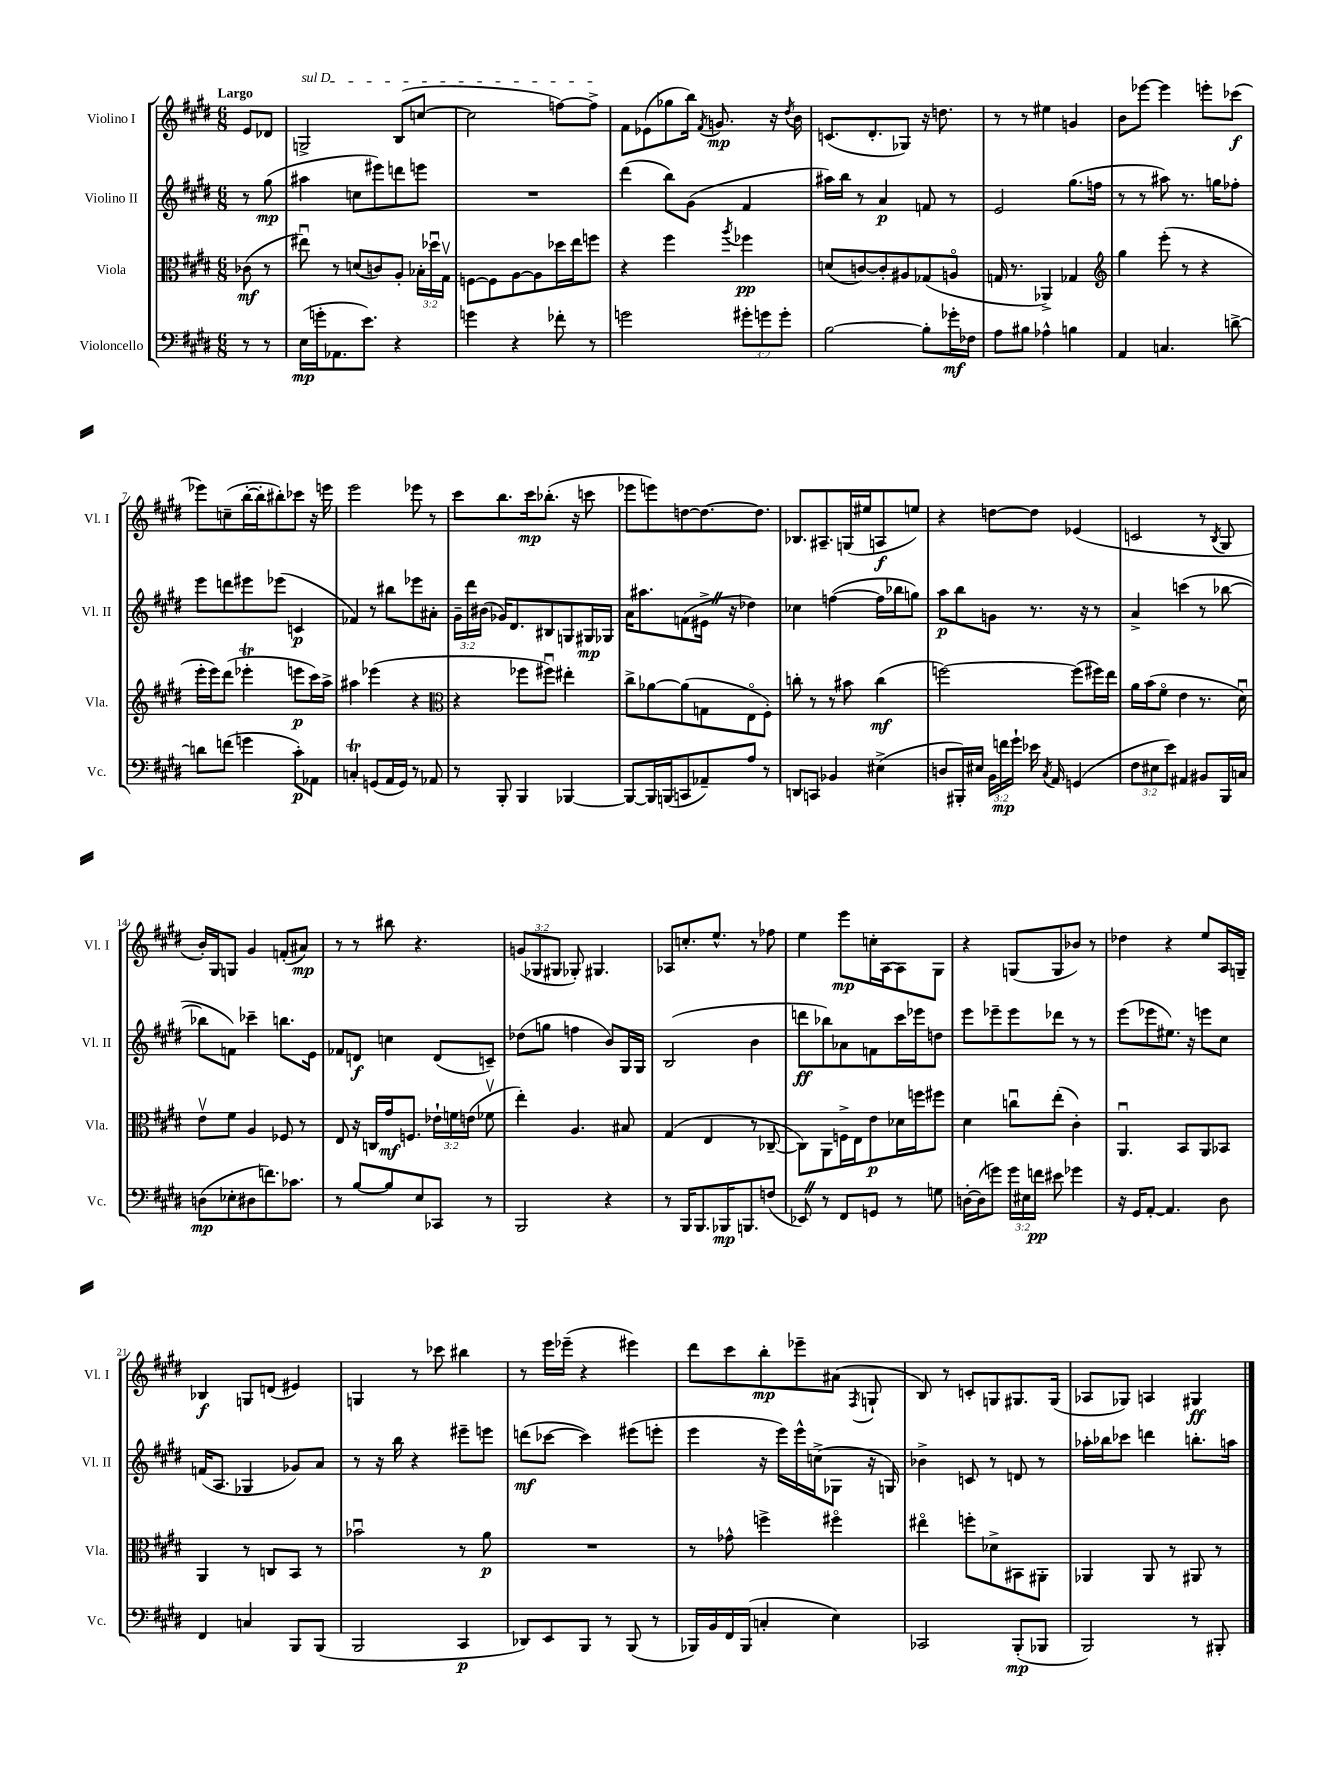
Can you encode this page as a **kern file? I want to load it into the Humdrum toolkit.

**kern	**dynam	**kern	**dynam	**kern	**dynam	**kern	**dynam
*part4	*part4	*part3	*part3	*part2	*part2	*part1	*part1
*staff4	*staff4	*staff3	*staff3	*staff2	*staff2	*staff1	*staff1
*I"Violoncello	*	*I"Viola	*	*I"Violino II	*	*I"Violino I	*
*I'Vc.	*	*I'Vla.	*	*I'Vl. II	*	*I'Vl. I	*
*clefF4	*	*clefC3	*	*clefG2	*	*clefG2	*
*k[f#c#g#d#]	*	*k[f#c#g#d#]	*	*k[f#c#g#d#]	*	*k[f#c#g#d#]	*
*M6/8	*	*M6/8	*	*M6/8	*	*M6/8	*
=	=	=	=	=	=	=	=
!	!	!	!	!	!	!LO:TX:a:B:t=Largo	!
8r	.	(8c-X\	mf	8r	.	8e/L	.
8r	.	8r	.	(8gg#\	mp	8d-X/J	.
=1	=1	=1	=1	=1	=1	=1	=1
!	!	!	!	!	!	!LO:TX:a:i:t=sul D	!
(16E\LL	mp	8ee#Xu\)	.	4aa#X\	.	2Gn^/	.
16gn'\J	.	.	.	.	.	.	.
8.AA-X\	.	8r	.	.	.	.	.
.	.	(8dn/L	.	8ccn\L	.	.	.
8.e\J)	.	.	.	.	.	.	.
.	.	8cn/)	.	8eee#X\)	.	.	.
4r	.	8A'/J	.	8dddn\	.	(8B/L	.
.	.	24B-X'\LL	.	8eeen\J	.	[8ccn/J	.
.	.	24dd-Xu\	.	.	.	.	.
.	.	24G#v\JJ	.	.	.	.	.
=2	=2	=2	=2	=2	=2	=2	=2
4gn\	.	[8Fn\L	.	2.r	.	2cc\]	.
.	.	8F\]	.	.	.	.	.
4r	.	[8A\	.	.	.	.	.
.	.	8A\]	.	.	.	.	.
8f-X'\	.	16dd-X\L	.	.	.	[8ffn\L)	.
.	.	16ee\J	.	.	.	.	.
8r	.	8ffn\J	.	.	.	8ff^\J]	.
=3	=3	=3	=3	=3	=3	=3	=3
2gn\	.	4r	.	(4ddd#\	.	8f#\L	.
.	.	.	.	.	.	(8e-X\	.
.	.	4ff#\	.	8bb\L)	.	8gg-X\	.
.	.	.	.	(8g#\J	.	16bb\Jk)	.
.	.	.	.	.	.	8qf#/	.
.	.	.	.	.	.	8.gn/	mp
.	.	8qaa/	.	.	.	.	.
12g#X'\L	.	4ff-X\	pp	4f#/	.	.	.
12gn\	.	.	.	.	.	.	.
.	.	.	.	.	.	16r	.
12g'\J	.	.	.	.	.	.	.
.	.	.	.	.	.	8qdd#/	.
.	.	.	.	.	.	16b\	.
=4	=4	=4	=4	=4	=4	=4	=4
[2B\	.	(8dn/L	.	16aa#X\LL)	.	(8.cn/L	.
.	.	.	.	16bb\JJ	.	.	.
.	.	[8cn/)	.	8r	.	.	.
.	.	.	.	.	.	8.d#'/	.
.	.	8c'/]	.	4a/	p	.	.
.	.	8A#X/	.	.	.	8G-X/J)	.
8B'\L]	.	(8G-X/	.	8fn/	.	16r	.
.	.	.	.	.	.	8.ddn\	.
16g-X'\L	mf	8An/J	.	8r	.	.	.
16F-X\JJ	.	.	.	.	.	.	.
=5	=5	=5	=5	=5	=5	=5	=5
8A\L	.	16Gn/	.	2e/	.	8r	.
.	.	8.r	.	.	.	.	.
8B#X\J	.	.	.	.	.	8r	.
4A-X^^\	.	4AA-X^/)	.	.	.	4ee#X\	.
4Bn\	.	4G-X/	.	(8.gg#\L	.	4gn/	.
.	.	.	.	16ffn\Jk	.	.	.
=6	=6	=6	=6	=6	=6	=6	=6
*	*	*clefG2	*	*	*	*	*
4AA/	.	4gg#\	.	8r	.	8b\L	.
.	.	.	.	8r	.	[8eee-X\J	.
4.Cn/	.	(8eee'\	.	8aa#X\)	.	4eee-\]	.
.	.	8r	.	8.r	.	.	.
.	.	4r	.	.	.	8eeen'\L	.
.	.	.	.	16ggn\KL	.	.	.
[8dn^\	.	.	.	8ff-X'\J	.	(8ccc-X\J	f
!!LO:LB:g=z
=7	=7	=7	=7	=7	=7	=7	=7
8dn\L]	.	16eee'\LL	.	8eee\L	.	8eee-X\L)	.
.	.	16eee\J)	.	.	.	.	.
(8fn\J	.	(8ddd#\J	.	8dddn\	.	(8ccn~\	.
4gn\	.	4eee-XT'\	.	8eee#X\	.	[16bb'\L	.
.	.	.	.	.	.	16bb'\J]	.
.	.	.	.	(8eee-X\J	.	8bb#X'\)	.
8c#'\L)	p	8eeen\L	p	4cn/	p	8ccc-X\J	.
8AA-X\J	.	16ccc#\L)	.	.	.	16r	.
.	.	16aa^\JJ	.	.	.	16eeen\	.
=8	=8	=8	=8	=8	=8	=8	=8
4CnT'/	.	4aa#X\	.	4f-X/)	.	2eee\	.
(8GGn/L	.	(4eee-X\	.	8r	.	.	.
16AA/L	.	.	.	8bb#X\L	.	.	.
16GG/JJ)	.	.	.	.	.	.	.
8r	.	4r	.	8eee-X\	.	8eee-X\	.
8AA-X/	.	.	.	8a#X'\J	.	8r	.
=9	=9	=9	=9	=9	=9	=9	=9
*	*	*clefC3	*	*	*	*	*
8r	.	4r	.	24g#~\LL	.	8ccc#\L	.
.	.	.	.	24ddd#\	.	.	.
.	.	.	.	(24b#X\JJ	.	.	.
8BBB'/	.	.	.	16g-X/KL)	.	8.bb\	.
.	.	.	.	8.d#/	.	.	.
4BBB/	.	8ff-X\L	.	.	.	.	.
.	.	.	.	.	.	16ccc#\k	mp
.	.	8ff#Xu\J)	.	8B#X/	.	(8.bb-X'\J	.
[4BBB-X/	.	4ee#X'\	.	8Gn/	.	.	.
.	.	.	.	.	.	16r	.
.	.	.	.	16G#X/L	mp	8cccn\	.
.	.	.	.	16G-X/JJ	.	.	.
=10	=10	=10	=10	=10	=10	=10	=10
8BBB-/L_	.	8cc#^\L	.	16a\KL	.	8eee-X\L	.
.	.	.	.	8.aa#X\	.	.	.
16BBB-/L]	.	[8a-X\	.	.	.	8eeen\)	.
(16BBBn/J	.	.	.	.	.	.	.
8CCn/	.	(8a-\]	.	(8fn\	.	[8ddn\	.
8AA-X~/)	.	8Gn\	.	16e#X^Z\Jk	.	8.dd\_	.
.	.	.	.	16r	.	.	.
8A/J	.	8E\	.	4dd-X\)	.	.	.
.	.	.	.	.	.	8.dd\J]	.
8r	.	8F#'\J)	.	.	.	.	.
=11	=11	=11	=11	=11	=11	=11	=11
8DDn/L	.	8ccn'\	.	4cc-X\	.	8.B-X/L	.
8CCn/J	.	8r	.	.	.	.	.
.	.	.	.	.	.	8.A#X~/	.
4BB-X/	.	8r	.	([4ffn\	.	.	.
.	.	8b#X\	.	.	.	(16Gn/L	.
.	.	.	.	.	.	16ee#X/J	.
(4E#X^\	.	(4cc\	mf	16ff\LL]	.	8An/	f
.	.	.	.	16bb-X\J	.	.	.
.	.	.	.	8ggn\J)	.	8een/J)	.
=12	=12	=12	=12	=12	=12	=12	=12
8Dn/L	.	[2ffn\)	.	8aa\L	p	4r	.
16BBB#X'/L)	.	.	.	8bb\	.	.	.
16E#X/JJ	.	.	.	.	.	.	.
24BB\LL	.	.	.	8gn\J	.	[8ddn\L	.
24fn\	mp	.	.	.	.	.	.
24g#`\JJ	.	.	.	.	.	.	.
16e-X\	.	.	.	8.r	.	8dd\J]	.
8qC#/	.	.	.	.	.	.	.
16AA/	.	.	.	.	.	.	.
(4GGn/	.	(8ff\L]	.	.	.	(4e-X/	.
.	.	.	.	16r	.	.	.
.	.	16ff#X\L)	.	8r	.	.	.
.	.	16ee\JJ	.	.	.	.	.
=13	=13	=13	=13	=13	=13	=13	=13
12F#\L	.	16a\LL	.	4a^/	.	2cn/	.
.	.	(16b\J	.	.	.	.	.
12E#X\	.	.	.	.	.	.	.
.	.	8f#\J	.	.	.	.	.
12e\J)	.	.	.	.	.	.	.
4AA#X/	.	4e\	.	(4cccn\	.	.	.
8BB#X/L	.	8.r	.	8r	.	8r	.
.	.	.	.	.	.	8qB/	.
16BBB/L	.	.	.	[8bb-X\	.	8G#/	.
16Cn/JJ	.	16d#u\)	.	.	.	.	.
!!LO:LB:g=z
=14	=14	=14	=14	=14	=14	=14	=14
(8Dn\L	mp	8ev\L	.	8bb-X\L]	.	16b'/LL)	.
.	.	.	.	.	.	16G#/J	.
8E-X'\	.	8f#\J	.	8fn\J)	.	8Gn/J	.
8D#X\	.	4A/	.	4ccc-X~\	.	4g#/	.
8.fn\)	.	.	.	.	.	.	.
.	.	8F-X/	.	8.bbn\L	.	(8fn'/L	.
8.c-X\J	.	.	.	.	.	.	.
.	.	8r	.	.	.	8a#X/J)	mp
.	.	.	.	16e\Jk	.	.	.
=15	=15	=15	=15	=15	=15	=15	=15
8r	.	8E/	.	8f-X/L	.	8r	.
[8B/L	.	16r	.	8dn/J	f	8r	.
.	.	16Cn/LL	.	.	.	.	.
8B/]	.	16g#/J	mf	4ccn\	.	8bb#X\	.
.	.	8.Fn/J	.	.	.	.	.
8E/	.	.	.	.	.	4.r	.
8CC-X/J	.	24e-X`\LL	.	(8d/L	.	.	.
.	.	24fn\	.	.	.	.	.
.	.	(24en\JJ	.	.	.	.	.
8r	.	8f-Xv\	.	8cn~/J)	.	.	.
=16	=16	=16	=16	=16	=16	=16	=16
2BBB/	.	4ee'\)	.	(8dd-X\L	.	(12gn/L	.
.	.	.	.	.	.	12G-X/	.
.	.	.	.	8ggn\J	.	.	.
.	.	.	.	.	.	12G#X/J	.
.	.	4.A/	.	4ffn\	.	8G-X'/)	.
.	.	.	.	.	.	4.G#X/	.
4r	.	.	.	8b/L)	.	.	.
.	.	8B#X/	.	16G#/L	.	.	.
.	.	.	.	16G#/JJ	.	.	.
=17	=17	=17	=17	=17	=17	=17	=17
8r	.	(4G#/	.	(2B/	.	8A-X/L	.
16BBB/KL	.	.	.	.	.	8.ccn'/	.
8.BBB/	.	.	.	.	.	.	.
.	.	4E/	.	.	.	.	.
.	.	.	.	.	.	8.ee^^/J	.
16BBB-X/K	mp	.	.	.	.	.	.
8.BBBn/	.	.	.	.	.	.	.
.	.	8r	.	4b\	.	8r	.
(8Fn/J	.	[8C-X~/	.	.	.	8ff-X\	.
=18	=18	=18	=18	=18	=18	=18	=18
8EE-XZ/)	.	8C-\L])	.	8dddn\L	ff	4ee\	.
8r	.	8AA\	.	8bb-X\)	.	.	.
8FF#/L	.	16Fn^\L	.	8a-X\	.	8eee\L	mp
.	.	16E\J	.	.	.	.	.
8GGn/J	.	8e\	p	8fn\	.	16ccn'\L	.
.	.	.	.	.	.	[16A\J	.
8r	.	16d-X\L	.	16ccc#\L	.	8A\]	.
.	.	16ffn\J	.	16eee-X\J	.	.	.
8Gn\	.	8ff#X\J	.	8ddn\J	.	8G#\J	.
=19	=19	=19	=19	=19	=19	=19	=19
[16Dn'\LL	.	4d#\	.	8eee\L	.	4r	.
(16D\J]	.	.	.	.	.	.	.
8gn\J)	.	.	.	8eee-X~\	.	.	.
24g\LL	.	8ccnu\L	.	8eee-\	.	(8Gn/L	.
24E#X\	.	.	.	.	.	.	.
24fn\JJ	pp	.	.	.	.	.	.
8e#X\	.	(8ee'\J	.	8ddd-X\J	.	8G/	.
4g-X\	.	4c#'\)	.	8r	.	8b-X/J)	.
.	.	.	.	8r	.	8r	.
=20	=20	=20	=20	=20	=20	=20	=20
16r	.	4.AAu/	.	(8eee\L	.	4dd-X\	.
16GG#/KL	.	.	.	.	.	.	.
[8AA'/J	.	.	.	8eee-X\	.	.	.
4.AA/]	.	.	.	8.ee#X\J)	.	4r	.
.	.	8BB/L	.	.	.	.	.
.	.	.	.	16r	.	.	.
.	.	8AA/	.	8eeen\L	.	8ee/L	.
8D#\	.	8BB-X/J	.	8cc#\J	.	16A/L	.
.	.	.	.	.	.	16Gn~/JJ	.
!!LO:LB:g=z
=21	=21	=21	=21	=21	=21	=21	=21
4FF#/	.	4AA/	.	(16fn/KL	.	4B-X/	f
.	.	.	.	8.A/J	.	.	.
4Cn/	.	8r	.	4G-X/	.	8Gn/L	.
.	.	8Cn/L	.	.	.	(8dn/J	.
8BBB/L	.	8BB/J	.	8g-X/L)	.	4e#X/)	.
(8BBB/J	.	8r	.	8a/J	.	.	.
=22	=22	=22	=22	=22	=22	=22	=22
2BBB/	.	2b-Xu\	.	8r	.	4Gn/	.
.	.	.	.	16r	.	.	.
.	.	.	.	16bb\	.	.	.
.	.	.	.	4r	.	8r	.
.	.	.	.	.	.	8ccc-X\	.
4CC#/	p	8r	.	8eee#X~\L	.	4bb#X\	.
.	.	8a\	p	8eeen\J	.	.	.
=23	=23	=23	=23	=23	=23	=23	=23
8DD-X/L)	.	2.r	.	(8dddn\L	mf	8r	.
8EE/	.	.	.	[8ccc-X\J	.	16eee\LL	.
.	.	.	.	.	.	(16eee-X~\JJ	.
8BBB/J	.	.	.	4ccc-\])	.	4r	.
8r	.	.	.	.	.	.	.
(8BBB/	.	.	.	(8eee#X\L	.	4eee#X\)	.
8r	.	.	.	8eeen'\J	.	.	.
=24	=24	=24	=24	=24	=24	=24	=24
16BBB-X/LL)	.	8r	.	4eee\	.	8ddd#\L	.
16BB/	.	.	.	.	.	.	.
16FF#/	.	8g-X^^\	.	.	.	8ccc#\	.
(16BBB-/JJ	.	.	.	.	.	.	.
4Cn'/	.	4ffn^\	.	16r	.	8bb'\	mp
.	.	.	.	16eee\LL)	.	.	.
.	.	.	.	16eee^^\	.	8eee-X~\	.
.	.	.	.	(16ccn^\J	.	.	.
4E\)	.	4ff#X\	.	8G-X\J	.	(8a#X\J	.
.	.	.	.	.	.	8qF#/	.
.	.	.	.	16r	.	8Gn`/	.
.	.	.	.	16Gn/)	.	.	.
=25	=25	=25	=25	=25	=25	=25	=25
2CC-X/	.	4ee#X\	.	4b-X^\	.	8B/)	.
.	.	.	.	.	.	8r	.
.	.	8ffn'\L	.	8cn/	.	8cn'/L	.
.	.	8d-X^\	.	8r	.	8Gn/	.
(8BBB'/L	mp	8BB#X\	.	8dn/	.	8.G#X/	.
8BBB-X/J	.	8AA#X'\J	.	8r	.	.	.
.	.	.	.	.	.	(16G#/Jk	.
=26	=26	=26	=26	=26	=26	=26	=26
2BBB/)	.	4AA-X/	.	16aa-X'\LL	.	8A-X/L	.
.	.	.	.	16bb-X\J	.	.	.
.	.	.	.	8ccc-X\J	.	8G-X/J)	.
.	.	8AA-/	.	4dddn\	.	4An/	.
.	.	8r	.	.	.	.	.
8r	.	8AA#X/	.	8.bbn'\L	.	4G#X/	ff
8BBB#X'/	.	8r	.	.	.	.	.
.	.	.	.	16aan\Jk	.	.	.
==	==	==	==	==	==	==	==
*-	*-	*-	*-	*-	*-	*-	*-
